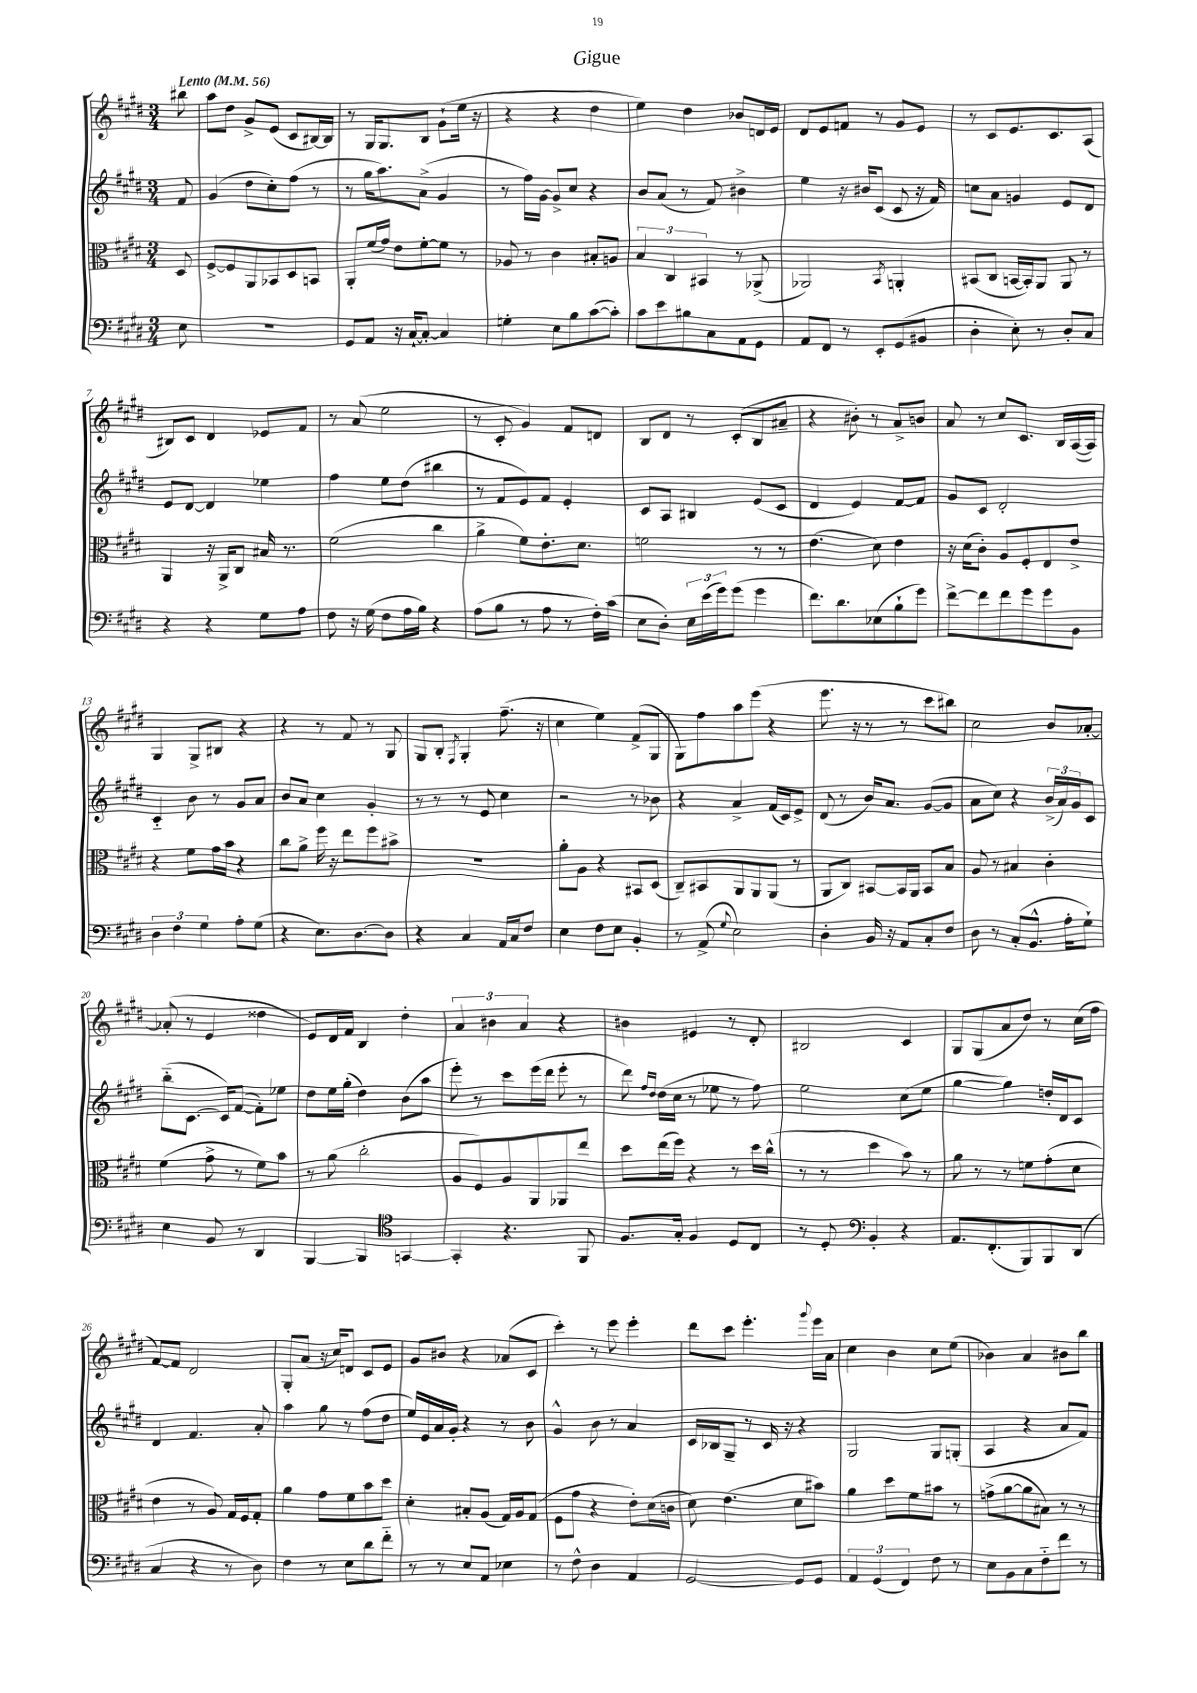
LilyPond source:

\header { title = "Gigue" }
<<
\new StaffGroup <<
\new Staff = "s0" {
    \clef treble \key e \major \numericTimeSignature \time 3/4 \partial 8 \tempo "Lento" 4 = 56
    bis''8 |
    a''8 dis''8 gis'8-> e'8( cis'8 bis16~) bis16 |
    r8 gis16 gis8. b8 gis'8-!( e''16 r16 |
    r4 r4 dis''4 |
    e''4) dis''4 bes'8 d'16 e'16 |
    dis'8 e'8 f'8 r8 gis'8 e'8 |
    r8 cis'8 e'8. cis'8. a8( |
    bis8) cis'8 dis'4 ees'8 fis'8 |
    r8 a'8( e''2 |
    r8 cis'8-. gis'4) fis'8 d'8 |
    b8 dis'8 r8 cis'8-.( b8 ais'8-- |
    r4 bis'8-.) r8 a'8-> b'8 |
    a'8 r8 cis''8 cis'8. b16 a16~( a16) |
    gis4 gis8-> bis8 r4 |
    r4 r8 fis'8 r8 gis8 |
    gis8 b8-. \acciaccatura { fis8 } gis4-. fis''8.--( r16 |
    cis''4 e''4) fis'8->( gis8 |
    gis8) fis''8 a''8 e'''8( r4 |
    e'''8. r16 r8 r8 cis'''8 bis''8) |
    cis''2 b'8 aes'8~-. |
    aes'8-.( r8 e'4 disis''4 |
    e'8) dis'16 fis'16 b4 dis''4-. |
    \tuplet 3/2 { a'4 bis'4 a'4 } r4 |
    bis'4 eis'4 r8 dis'8-. |
    bis2 cis'4 |
    gis8 gis8( a'8 dis''8) r8 cis''16( fis''16 |
    fis'8~) fis'8 dis'2 |
    gis8-. a'8( r16 cis''16) d'8 cis'8 e'8 |
    gis'8 bis'8 r4 aes'8( cis'8 |
    cis'''4-.) r8 e'''8 e'''4-. |
    dis'''8 cis'''8 e'''4.-. \appoggiatura { gis'''8 } e'''16 a'16 |
    cis''4 b'4 cis''8 e''8( |
    bes'4) a'4 bis'8 b''8 \bar "|." |
}
\new Staff = "s1" {
    \clef treble \key e \major \numericTimeSignature \time 3/4 \partial 8
    fis'8 |
    gis'4( dis''8 cis''8-.) fis''8( r8 |
    r8 gis''16 a''8.) a'8->( gis'4 |
    r8 fis''16) gis'16~ gis'8-> cis''8 r4 |
    b'8 a'8( r8 fis'8) bis'4-> |
    e''4 r16 bis'16 cis'8( cis'8 r16 fis'16) |
    c''8 a'8 g'4 e'8 dis'8 |
    e'8 dis'8~ dis'4 ees''4 |
    fis''4 e''8 dis''8( bis''4 |
    r8 fis'8 e'8) fis'8 e'4-. |
    cis'8 a8 bis4 e'8( cis'8 |
    dis'4 e'4) fis'8~ fis'8 |
    gis'8 cis'8 dis'2-. |
    cis'4-_ b'8 r8 gis'8 a'8 |
    b'8 a'8 cis''4 gis'4-. |
    r8 r8 r8 e'8 cis''4 |
    r2 r8 bes'8 |
    r4 a'4-> fis'16( cis'16) e'8-> |
    dis'8( r8 b'16) a'8. gis'8~( gis'8 |
    a'8 cis''8) r4 \tuplet 3/2 { b'16->( a'16) gis'16 } cis'8 |
    b''8-_( cis'8.~ cis'16) fis'8~( fis'8-.) ees''8 |
    dis''8 e''16 gis''16-.( dis''4) b'8( a''8 |
    e'''8-.) r8 cis'''8 e'''16( dis'''16 e'''8-. r8 |
    dis'''8) \grace { fis''16 dis''16 } dis''16( cis''16 r8 ees''8 r8 fis''8) |
    e''2 cis''8( e''8 |
    gis''4~ gis''4) d''16-. dis'16 cis'8 |
    dis'4 fis'4. a'8-. |
    a''4 gis''8 r8 fis''8( dis''8 |
    e''16) e'16 a'16 gis'16-. r4 r8 b'8 |
    gis'4-^ b'8 r8 a'4 |
    cis'16 bes16 gis8-- r8 cis'16 r16 r4 |
    gis2 gis8 g8-.( |
    a4 r4 a'8 fis'8) \bar "|." |
}
\new Staff = "s2" {
    \clef alto \key e \major \numericTimeSignature \time 3/4 \partial 8
    dis8 |
    fis8~-> fis8 a,8 bes,8 dis8 b,8 |
    a,8-. fis'16( gis'16) e'8 fis'8~-. fis'8 r8 |
    aes8 r8 cis'4 bis8-. a8 |
    \tuplet 3/2 { b4 cis4 bis,4 } r8 aes,8->( |
    aes,2) \acciaccatura { b,8 } a,4-. |
    bis,8( cis8 b,16~ b,16-.) a,8 a,8 r8 |
    a,4 r16 a,16-> cis8 bis16 r8. |
    fis'2( cis''4 |
    a'4-> fis'8) e'8.-. dis'8. |
    f'2 r8 r8 |
    e'4.( dis'8) e'4 |
    r16 dis'16( cis'8-.) a8 fis8-. e8 e'8-> |
    r4 fis'8 gis'16 b'16 r4 |
    cis''8 a'8-> fis''16 r16 e''8 fis''8 bis'8-> |
    R2. |
    a'8-. a8 r4 bis,8 dis8( |
    cis8--) bis,8 a,8 a,8 a,8( r8 |
    a,8 cis8) bis,8~ bis,16 a,16 bis,8 b8 |
    a8 r8 bis4 cis'4-. |
    fis'4( gis'8-> r8 fis'8) b'8 |
    r8 a'8( cis''2-. |
    a8 fis8) a8 a,8 aes,8 e''8 |
    dis''8 e''16( fis''16) r4 r8 dis''16 cis''16-^( |
    r8 r8 dis''4 b'8) r8 |
    a'8 r8 r8 f'8 gis'8-.( dis'8 |
    e'4 r8 a8) gis16 fis16 gis8-. |
    a'4 gis'8 fis'8 b'8 dis''8 |
    dis'4-. bis8-. a8( gis16) a16 gis8( |
    fis8 gis'8 r4 e'8-.) dis'16( c'16 |
    dis'8) e'4.( dis'8 bis'8) |
    a'4 dis''8 fis'8 bis'8 r8 |
    g'8->( a'8~ a'8 bis8) r8 r8 \bar "|." |
}
\new Staff = "s3" {
    \clef bass \key e \major \numericTimeSignature \time 3/4 \partial 8
    e8 |
    R2. |
    gis,8 a,8 r16 cis16~-! cis8~-. cis4 |
    g4-. e8 b8 cis'8~( cis'8-.) |
    cis'8 e'8 bis8 cis8 a,8 gis,8 |
    a,8 fis,8 r8 e,8-. gis,8( bis,8 |
    dis4-. e8-.) r8 dis8-. cis8 |
    r4 r4 gis8 a8 |
    fis8 r16 gis16( fis8 a16 b16) r4 |
    a8( b8 r8 a8 r8 fis16-.) cis'16( |
    e8 dis8-.) \tuplet 3/2 { e16 e'16( gis'16) } gis'8( gis'4 |
    fis'8.) dis'8. ees8( b8-! gis'8) |
    fis'8~-> fis'8 fis'8 gis'8 gis'8 b,8 |
    \tuplet 3/2 { dis4 fis4 gis4 } a8-. gis8( |
    r4 e8.) dis8.~ dis8 |
    r4 cis4 a,16 cis16 fis8 |
    e4 fis8 e8 b,4-. |
    r8 a,8->( \appoggiatura { gis8 } e2) |
    dis4-. b,16 r16 a,8 cis8-. fis8 |
    dis8 r8 cis8-.( b,8.-^ a16-. gis8-!) |
    e4 b,8 r8 dis,4 |
    b,,4~ b,,4 \clef tenor g,4~ |
    g,4-. r4. fis,8 |
    fis8. gis16-. fis4 dis8 cis8 |
    r8 dis8-. \clef bass b,4-. r4 |
    a,8. fis,8.-.( b,,8) b,,8 dis,8( |
    cis4 r4 r8 dis8) |
    fis4 r8 e8 dis'8 fis'8-_ |
    r8 r8 e8 a,8 ees4 |
    r8 fis8-^ dis4 a,4 |
    gis,2~ gis,8 gis,8 |
    \tuplet 3/2 { a,4 gis,4( fis,4) } fis8 r8 |
    e8 b,8 cis8 fis8-_ fis'8 r8 \bar "|." |
}
>>
>>
